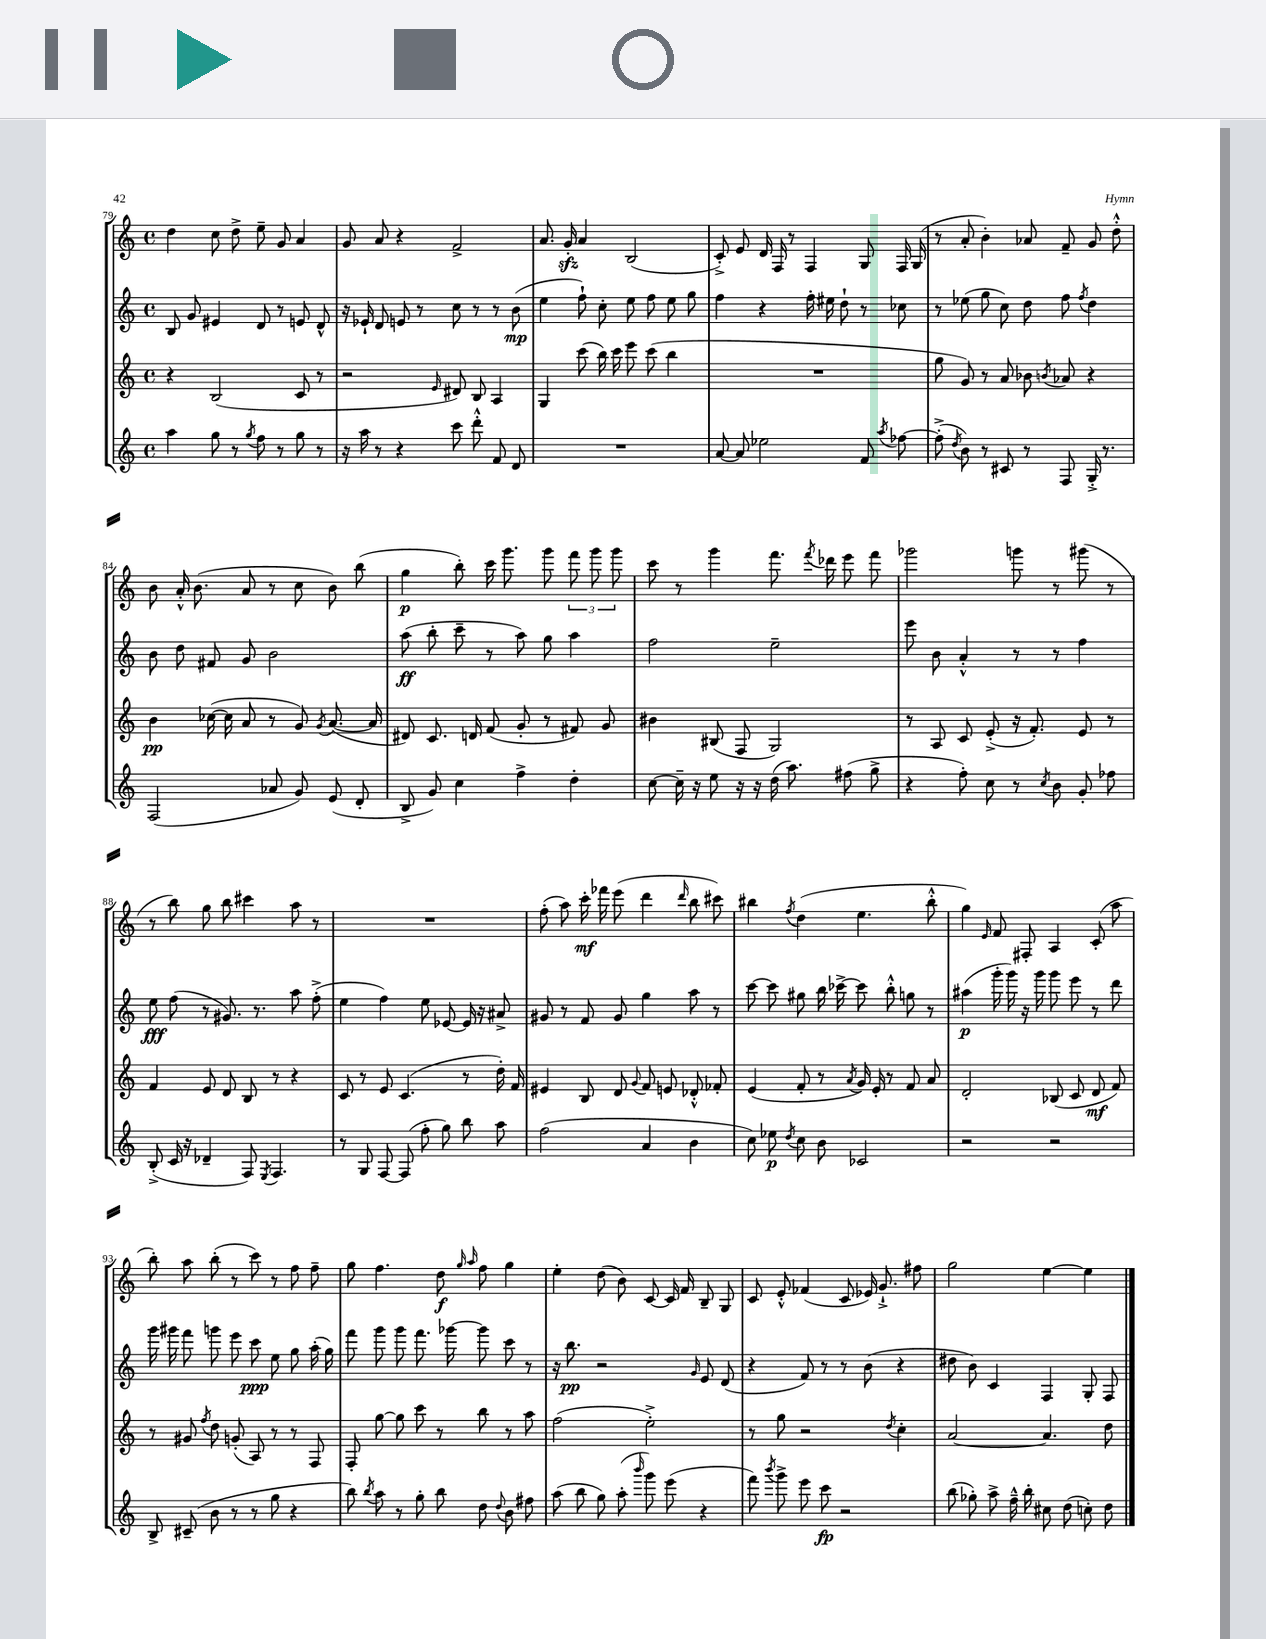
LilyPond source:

<<
\new StaffGroup <<
\new Staff = "s0" {
    \clef treble \key c \major \defaultTimeSignature \time 4/4
    \autoBeamOff d''4 c''8 d''8-> e''8-- g'8 a'4 |
    g'8 a'8 r4 f'2-> |
    a'8. g'16-.\sfz a'4 b2( |
    c'8-.->) e'8 d'16 f16 r8 f4 g8 f16 g16( |
    r8 a'8-. b'4-.) aes'8 f'8-- g'8 d''8-.-^ |
    b'8 a'16-.-^ b'8.( a'8 r8 c''8 b'8) b''8( |
    g''4\p b''8-.) c'''16 g'''8. g'''8 \tuplet 3/2 { f'''8 g'''8 g'''8 } |
    c'''8 r8 g'''4 f'''8. \acciaccatura { f'''8 } des'''16 e'''8 f'''8 |
    ges'''2 g'''8 r8 gis'''8( r8 |
    r8 b''8) g''8 b''8 cis'''4 a''8 r8 |
    R1 |
    f''8-.( a''8) c'''16-.\mf fes'''16 e'''8( d'''4 \grace { d'''16 } b''8 cis'''8) |
    bis''4 \acciaccatura { f''8 } d''4( e''4. bis''8-.-^ |
    g''4) \grace { e'16 } f'8 fis8-. a4 c'8-.( a''8 |
    b''8-.) a''8 b''8-.( r8 c'''8) r8 f''8 f''8-- |
    g''8 f''4. d''8\f \grace { g''16 a''16 } f''8 g''4 |
    e''4-. d''8( b'8) c'8~ c'16 f'16 b8-- g8 |
    c'8 e'8-.-^ fes'4( c'8 ees'16) g'8.-!-> fis''8 |
    g''2 e''4~ e''4 \bar "|." |
}
\new Staff = "s1" {
    \clef treble \key c \major \defaultTimeSignature \time 4/4
    \autoBeamOff b8 g'8 eis'4 d'8 r8 e'8 d'8-^ |
    r16 ees'16-! d'8 e'8 r8 c''8 r8 r8 b'8\mp( |
    e''4 f''8-!) c''8-. e''8 f''8 e''8 g''8 |
    f''4 r4 f''16-. eis''16 d''8-! r8 ces''8 |
    r8 ees''8( g''8 c''8) d''8 f''8 \acciaccatura { f''8 } d''4 |
    b'8 d''8 fis'8 g'8 b'2 |
    a''8\ff( b''8-. c'''8-- r8 a''8) g''8 a''4 |
    f''2 e''2-- |
    e'''8 b'8 a'4-.-^ r8 r8 f''4 |
    e''8\fff f''8( r8 gis'8.) r8. a''8 f''8-.->( |
    e''4 f''4) e''8 ees'8~ ees'16 r16 ais'8-> |
    gis'8 r8 f'8 gis'8 g''4 a''8 r8 |
    c'''8~ c'''8 gis''8 b''16 ces'''16~-> ces'''8 b''8-.-^ g''8 r8 |
    ais''4\p( g'''16-. g'''16) r16 g'''16 g'''8 e'''8 r8 d'''8 |
    g'''16 gis'''16 f'''8 g'''8 e'''8 c'''8\ppp e''8 g''8 a''16-.( g''16) |
    f'''8 g'''8 g'''8 f'''8. ges'''16~ ges'''8 c'''8 r8 |
    r16 b''8.\pp r2 \grace { g'16 } e'8 d'8( |
    r4 f'8) r8 r8 b'8( r4 |
    dis''8 b'8) c'4 f4 g8-. f8 \bar "|." |
}
\new Staff = "s2" {
    \clef treble \key c \major \defaultTimeSignature \time 4/4
    \autoBeamOff r4 b2( c'8 r8 |
    r2 \grace { e'16 } dis'8) b8 a4 |
    g4 c'''8( b''16) c'''16 e'''8 c'''8( b''4 |
    R1 |
    g''8 g'8) r8 a'8 bes'8 \acciaccatura { b'8 } aes'8 r4 |
    b'4\pp ces''16~( ces''16 a'8 r8 g'8) \acciaccatura { g'8 } a'8.~( a'16 |
    dis'8) c'8. d'16 f'8( g'8-. r8 fis'8) g'8 |
    bis'4 bis8( f8 g2) |
    r8 a8 c'8 e'8-.->( r16 f'8.-.) e'8 r8 |
    f'4 e'8 d'8 b8 r8 r4 |
    c'8 r8 e'8 c'4.( r8 d''16-.) f'16 |
    eis'4 b8 d'8 \appoggiatura { g'8 } f'8 e'8 des'8-.-^ fes'8-. |
    e'4( f'8-. r8 \acciaccatura { a'8 } g'16) e'16-. r8 f'8 a'8 |
    d'2-. bes8( c'8 d'8\mf f'8) |
    r8 gis'8 \acciaccatura { f''8 } d''8 g'8-.( a8) r8 r8 f8 |
    f8-. g''8~ g''8 c'''8 r8 b''8 r8 a''8 |
    f''2( e''2-.->) |
    r8 g''8 r2 \acciaccatura { d''8 } c''4-. |
    a'2~ a'4. d''8 \bar "|." |
}
\new Staff = "s3" {
    \clef treble \key c \major \defaultTimeSignature \time 4/4
    \autoBeamOff a''4 g''8 r8 \acciaccatura { g''8 } f''8 r8 g''8 r8 |
    r16 a''16 r8 r4 c'''8 d'''8-.-^ f'8 d'8 |
    R1 |
    a'8~ a'8 ees''2 f'8 \acciaccatura { a''8 } fes''8~ |
    fes''8-.->( \acciaccatura { d''8 } b'8) r8 cis'8 r8 f8 g16-.-> r8. |
    f2( aes'8 g'8) e'8( d'8-. |
    b8-> g'8) c''4 f''4-> d''4-. |
    c''8~ c''16-- r16 e''8 r16 r16 d''16( a''8.) fis''8( g''8-> |
    r4 f''8-.) c''8 r8 \acciaccatura { c''8 } b'8 g'8-. fes''8 |
    b8-.->( c'16 r16 des'4-- f8) \acciaccatura { e8 } f4. |
    r8 g8 f8~ f8( f''8-. g''8) b''8 a''8 |
    f''2( a'4 b'4 |
    c''8) ees''8\p \acciaccatura { d''8 } c''8 b'8 ces'2 |
    r2 r2 |
    b8-> cis'8--( b'8 r8 r8 g''8 r4 |
    b''8) \acciaccatura { b''8 } a''8 r8 g''8-. b''8 d''8 \appoggiatura { d''8 } b'8 fis''8 |
    a''8( b''8 g''8) a''8-.( \grace { b'''16 } g'''8) e'''8( r4 |
    f'''8) \acciaccatura { b'''8 } g'''8-> e'''8 c'''8\fp r2 |
    b''8( ges''8-.) a''8-> f''16---^ b''16-. cis''8 d''8( c''8-.) d''8 \bar "|." |
}
>>
>>
\layout { \context { \Score currentBarNumber = #79 } }
